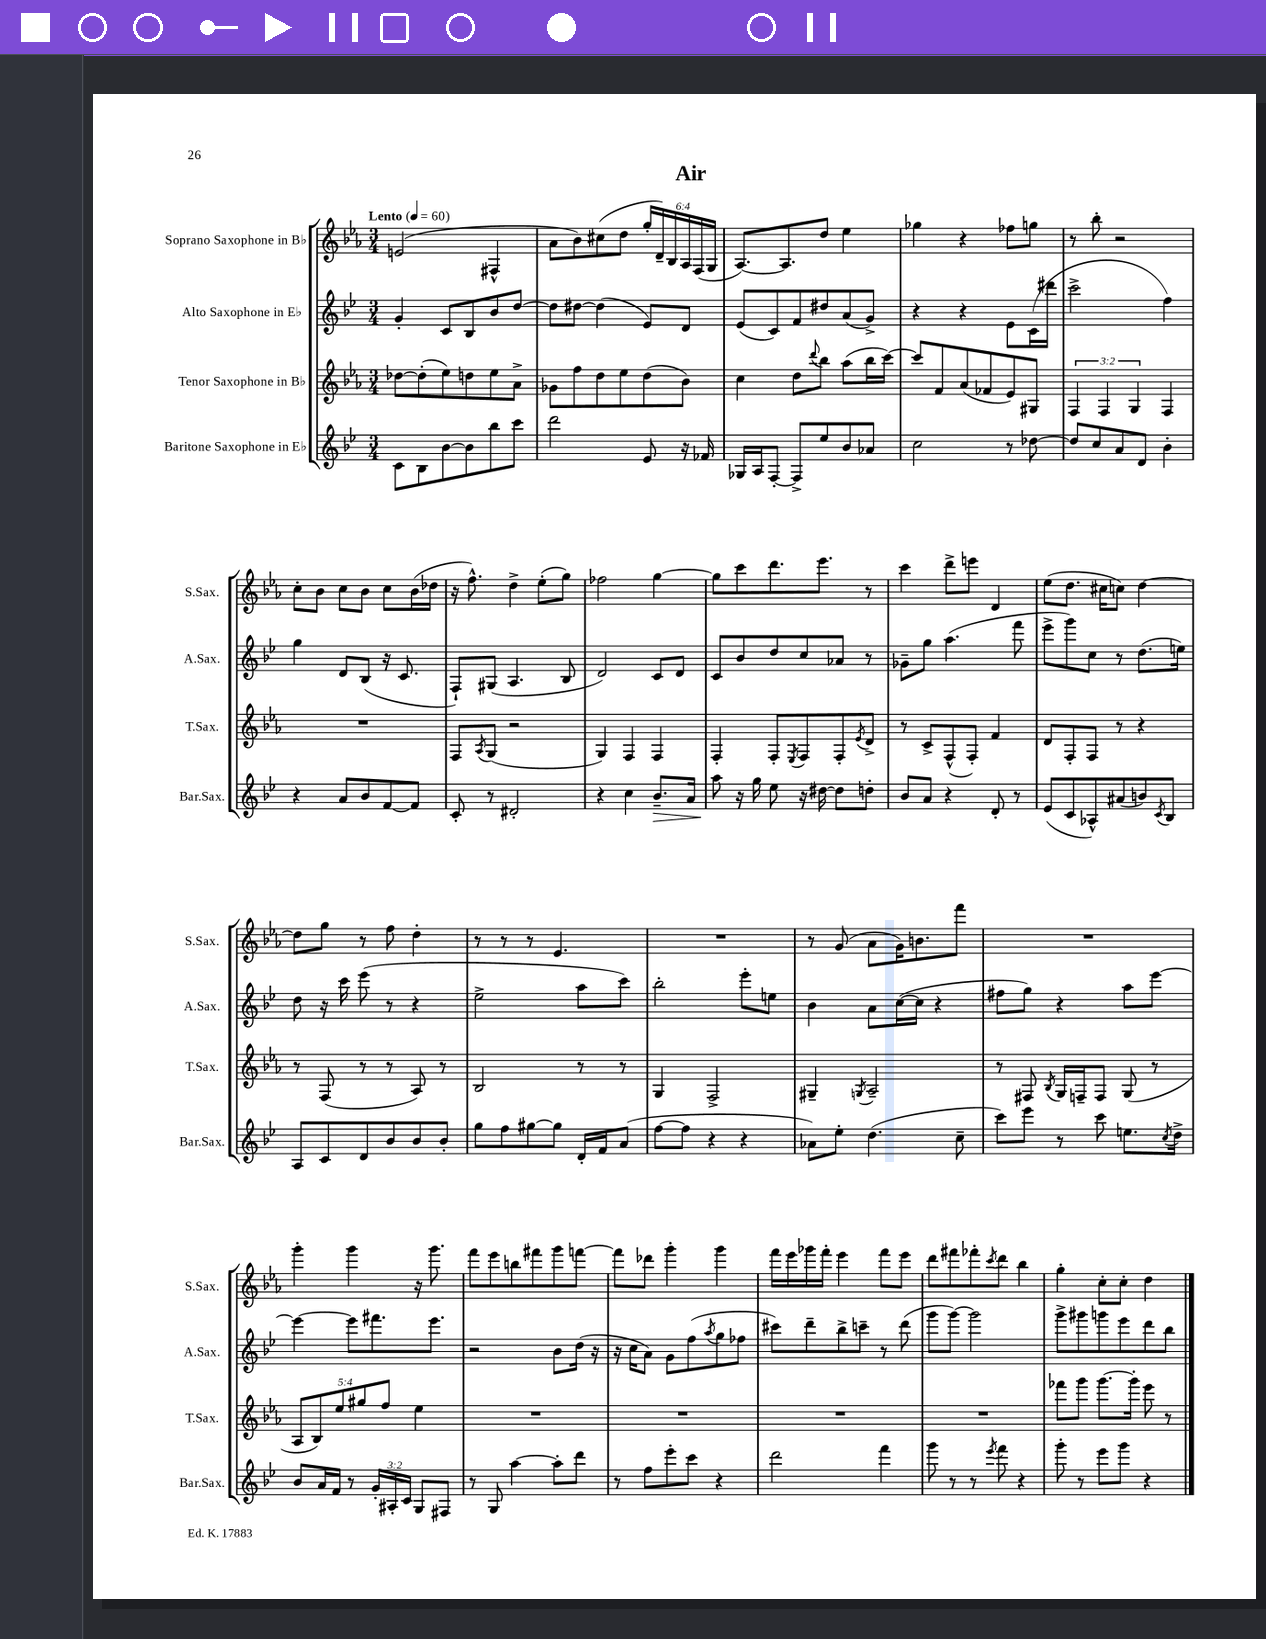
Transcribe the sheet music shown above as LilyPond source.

\header { title = "Air" }
<<
\new StaffGroup <<
\new Staff = "s0" \with { instrumentName = "Soprano Saxophone in Bb" shortInstrumentName = "S.Sax." } {
    \clef treble \key ees \major \numericTimeSignature \time 3/4 \override Staff.TupletNumber.text = #tuplet-number::calc-fraction-text \tempo "Lento" 4 = 60
    e'2( fis4-^ |
    aes'8 bes'8) cis''8( d''8 \tuplet 6/4 { g''16-. d'16--) bes16 aes16 f16( g16 } |
    aes8.~) aes8. d''8 ees''4 |
    ges''4 r4 fes''8 g''8 |
    r8 bes''8-. r2 |
    c''8-. bes'8 c''8 bes'8 c''8 bes'16( des''16 |
    r16 f''8.-^) d''4-> ees''8-.( g''8) |
    fes''2 g''4~ |
    g''8 c'''8 d'''8. ees'''8. r8 |
    c'''4 d'''8-> e'''8 d'4 |
    ees''8( d''8. cis''16 c''8) d''4~ |
    d''8 g''8 r8 f''8 d''4-. |
    r8 r8 r8 ees'4. |
    R2. |
    r8 g'8( aes'8 g'16) b'8. f'''8 |
    R2. |
    g'''4-. g'''4 r16 g'''8. |
    f'''8 ees'''8 b''8 fis'''8 g'''8 f'''8~ |
    f'''8 des'''8 g'''4-. g'''4 |
    f'''16 ees'''16 ges'''16 f'''16-. ees'''4 f'''8 ees'''8 |
    d'''8 fis'''8 fes'''8-. \acciaccatura { c'''8 } d'''8 bes''4 |
    g''4-. c''8-. c''8-. d''4 \bar "|." |
}
\new Staff = "s1" \with { instrumentName = "Alto Saxophone in Eb" shortInstrumentName = "A.Sax." } {
    \clef treble \key bes \major \numericTimeSignature \time 3/4
    g'4-. c'8 bes8 bes'8 d''8~ |
    d''8 dis''8~ dis''4( ees'8) d'8 |
    ees'8( c'8) f'8 dis''8 a'8( g'8->) |
    r4 r4 ees'8 c'16( dis'''16 |
    c'''2-> f''4) |
    g''4 d'8 bes8( r16 c'8. |
    f8-!) gis8( a4. bes8 |
    d'2) c'8 d'8 |
    c'8 bes'8 d''8 c''8 aes'8 r8 |
    ges'8-- g''8 a''4.( f'''8 |
    ees'''8-> g'''8) c''8 r8 d''8.( e''16) |
    d''8 r16 c'''16 ees'''8( r8 r4 |
    ees''2-> a''8 c'''8) |
    bes''2-. ees'''8-. e''8 |
    bes'4 a'8 c''16~( c''16 r4 |
    fis''8 g''8) r4 a''8 ees'''8~ |
    ees'''4~ ees'''8 fis'''8. ees'''8. |
    r2 bes'8 d''16( r16 |
    r16 c''16 a'8) g'8 f''8( \acciaccatura { a''8 } g''8 fes''8 |
    cis'''8) d'''8-- bes''8-> c'''8-- r8 d'''8( |
    g'''8 g'''8~) g'''2 |
    g'''8-> gis'''8 g'''8 ees'''8 d'''8 bes''8 \bar "|." |
}
\new Staff = "s2" \with { instrumentName = "Tenor Saxophone in Bb" shortInstrumentName = "T.Sax." } {
    \clef treble \key ees \major \numericTimeSignature \time 3/4 \override Staff.TupletNumber.text = #tuplet-number::calc-fraction-text
    des''8~ des''8-.( ees''8) d''8 ees''8 aes'8-> |
    ges'8 f''8 d''8 ees''8 d''8( bes'8) |
    c''4 d''8 \appoggiatura { d'''8 } bes''8 aes''8( bes''16 c'''16~) |
    c'''8 f'8 aes'8( fes'8 ees'8) gis8 |
    \tuplet 3/2 { f4 f4 g4 } f4 |
    R2. |
    f8 \acciaccatura { aes8 } g8( r2 |
    g4) f4 f4 |
    f4-. f8-. \acciaccatura { ees8 } f8 f8-. \acciaccatura { ees'8 } d'8-> |
    r8 c'8-> f8-^( f8-.) f'4 |
    d'8 f8-. f8 r8 r4 |
    r8 f8( r8 r8 aes8) r8 |
    bes2 r8 r8 |
    g4 f2-> |
    gis4-- \acciaccatura { g8 } aes2-- |
    r8 fis8 \acciaccatura { bes8 } g16 f16-- f8 g8( r8 |
    \tuplet 5/4 { aes8 bes8) ees''8 gis''8 f''8 } ees''4 |
    R2. |
    R2. |
    R2. |
    R2. |
    fes'''8 g'''8 g'''8.~ g'''16-. ees'''8 r8 \bar "|." |
}
\new Staff = "s3" \with { instrumentName = "Baritone Saxophone in Eb" shortInstrumentName = "Bar.Sax." } {
    \clef treble \key bes \major \numericTimeSignature \time 3/4 \override Staff.TupletNumber.text = #tuplet-number::calc-fraction-text
    c'8 bes8 bes'8~ bes'8 bes''8 c'''8 |
    d'''2 ees'8 r16 fes'16 |
    ges16 a16 f8~-. f8-> ees''8 bes'8 aes'8 |
    c''2 r8 des''8~ |
    des''8 c''8 a'8 d'8 bes'4-. |
    r4 a'8 bes'8 f'8~ f'8 |
    c'8-. r8 dis'2-. |
    r4 c''4 bes'8.--\> a'16 |
    a''8\! r16 g''16 ees''8 r16 dis''16~ dis''8 d''8-. |
    bes'8 a'8 r4 d'8-. r8 |
    ees'8( c'8 aes8-^) ais'8( b'8) \acciaccatura { c'8 } bes8 |
    a8 c'8 d'8 bes'8 bes'8 bes'8-. |
    g''8 f''8 gis''8~ gis''8 d'16-. f'16 a'8( |
    f''8~ f''8 r4 r4 |
    aes'8) ees''8-. d''4.( c''8-- |
    c'''8) ees'''8 r8 c'''8 e''8. \acciaccatura { c''8 } d''16-> |
    bes'8 a'16 f'16 r8 \tuplet 3/2 { g'16-. ais16-. c'16 } g8 fis8 |
    r8 g8 a''4~ a''8-. d'''8 |
    r8 f''8 ees'''8-. c'''8 r4 |
    d'''2 f'''4 |
    g'''8 r8 r8 \acciaccatura { ees'''8 } f'''8 r4 |
    g'''8-. r8 ees'''8 g'''8 r4 \bar "|." |
}
>>
>>
\layout { \context { \Score \remove "Bar_number_engraver" } }
